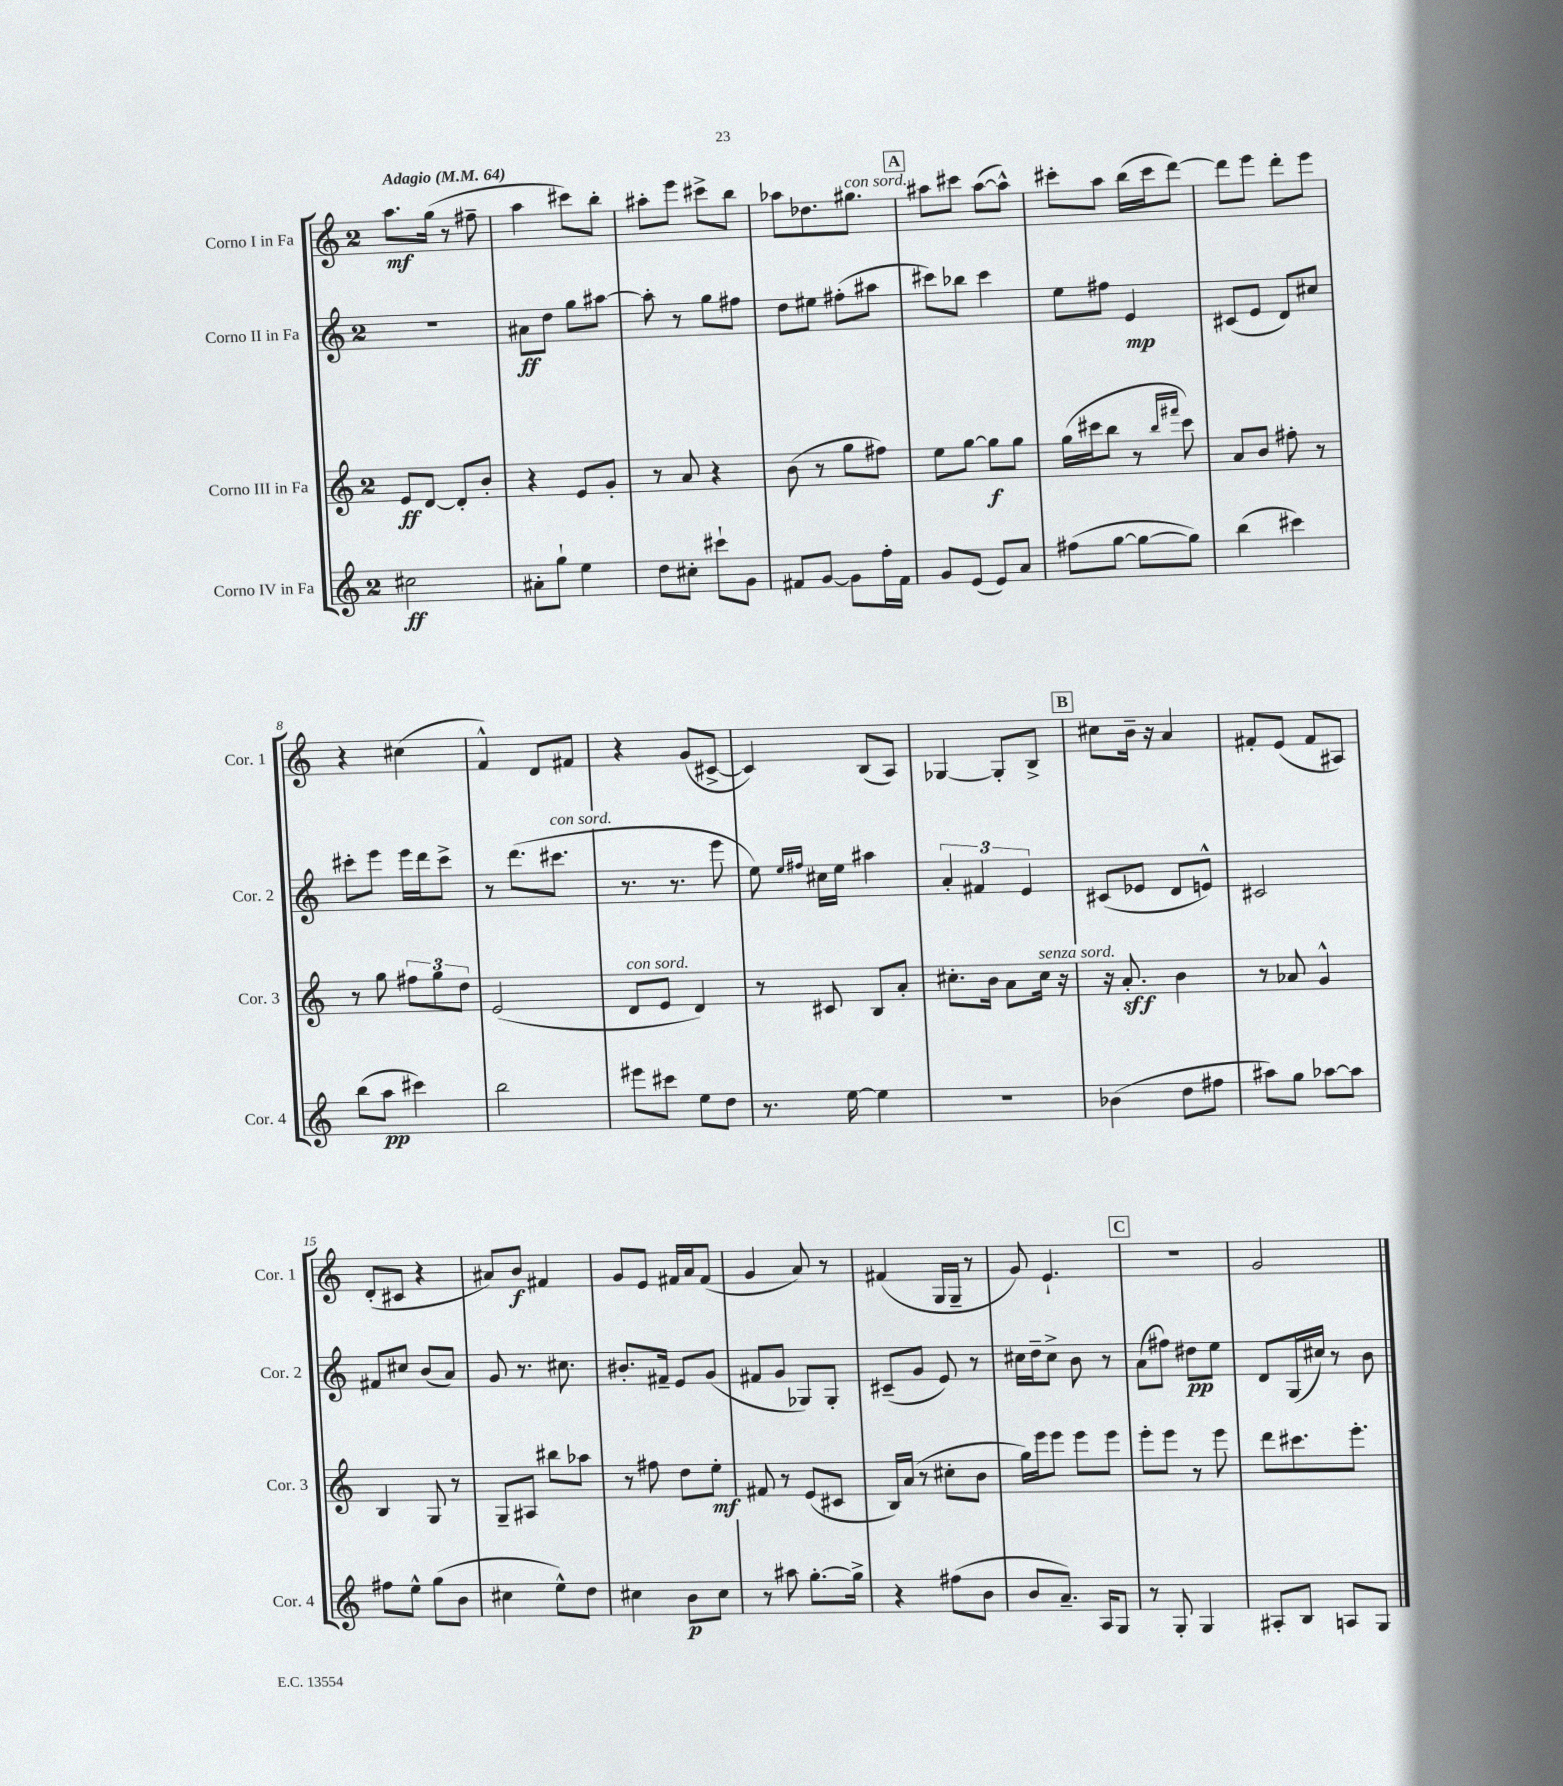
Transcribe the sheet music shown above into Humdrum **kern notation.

**kern	**kern	**kern	**kern
*staff4	*staff3	*staff2	*staff1
*clefG2	*clefG2	*clefG2	*clefG2
*k[]	*k[]	*k[]	*k[]
*M2/4	*M2/4	*M2/4	*M2/4
*MM64	*MM64	*MM64	*MM64
2cc#	8e	2r	8.aa
.	[8d	.	.
.	.	.	(16gg
.	8d']	.	8r
.	8b'	.	8ff#~
=	=	=	=
8a#'	4r	8a#	4aa
8gg`	.	8dd	.
4ee	8e	8gg	8ccc#)
.	8g'	[8aa#	8bb'
=	=	=	=
8dd	8r	8aa#']	8aa#'
8cc#'	8a	8r	8eee
8ccc#`	4r	8gg	8ccc#^
8g	.	8ff#	8bb
=	=	=	=
8f#	(8b	8dd	8aa-
[8g	8r	8ee#	8.dd-
8g]	8gg	(8ff#'	.
.	.	.	8.gg#
16ff'	8ff#)	8aa#	.
16f#	.	.	.
=	=	=	=
8g	8ee	8ccc#)	8aa#
(8e	[8gg	8bb-	8ccc#
8e)	8gg]	4ccc#	([8aa#
8a	8gg	.	8aa#^^])
=	=	=	=
(8ff#	(16gg	8ee	8ccc#'
.	16ccc#	.	.
[8gg	8bb	8ff#	8aa
8gg_	8r	4e	(16bb
.	.	.	16ccc#
.	16qqbb	.	.
.	16qqfff#	.	.
8gg])	8ccc#)	.	[8ddd)
=	=	=	=
(4bb	8a	(8c#	8ddd]
.	8b	8e	8eee
4ccc#)	8ff#'	8d)	8ddd'
.	8r	8cc#	8eee
=	=	=	=
(8bb	8r	8ccc#'	4r
8aa	8gg	8eee	.
4ccc#)	12ff#	16eee	(4cc#
.	.	16ddd	.
.	12gg	.	.
.	.	8ccc#^	.
.	12dd	.	.
=	=	=	=
2bb	(2e	8r	4f^^)
.	.	(8.ddd	.
.	.	.	8d
.	.	8.ccc#	.
.	.	.	8f#
=	=	=	=
8eee#	8d	8.r	4r
8ccc#	8e	.	.
.	.	8.r	.
8ee	4d)	.	(8g
8dd	.	8eee	[8c#^
=	=	=	=
8.r	8r	8ee)	4c#])
.	.	16qqee	.
.	.	16qqff#	.
.	8c#	16cc#	.
[16ee	.	16ee	.
4ee]	8B	4aa#	(8B
.	8a'	.	8A)
=	=	=	=
2r	8.cc#'	6a'	[4G-
.	.	6f#	.
.	16b	.	.
.	8a	.	8G-']
.	.	6e	.
.	16cc#	.	8B^
.	16r	.	.
=	=	=	=
(4b-	16r	(8c#	8cc#
.	8.a'	.	.
.	.	8e-	16b~
.	.	.	16r
8dd	4b	8d	4a
8ff#	.	8e^^)	.
=	=	=	=
8aa#)	8r	2c#	8f#'
8gg	8a-	.	(8e
[8aa-	4g^^	.	8f#
8aa-]	.	.	8A#)
=	=	=	=
8ff#	4B	8f#	(8d'
8ee^^	.	8cc#	8c#
(8gg	8G	(8b	4r
8b	8r	8a)	.
=	=	=	=
4cc#	8G~	8g	8a#)
.	8A#	8.r	8b
8ee^^)	8bb#	.	4f#
.	.	8.cc#	.
8dd	8aa-	.	.
=	=	=	=
4cc#	8r	8.b#'	8g
.	8ff#	.	8e
.	.	16f#~	.
8b	8dd	8e	16f#
.	.	.	16a
8cc#	8ee'	(8g	(8f#
=	=	=	=
8r	8f#	8f#	4g
8aa#	8r	8g	.
[8.gg'	(8e	8G-)	8a)
.	8c#	8G-'	8r
16gg^]	.	.	.
=	=	=	=
4r	16B)	(8c#~	(4f#
.	(16a	.	.
.	8r	8g	.
(8ff#	8cc#'	8e)	16G
.	.	.	16G~
8b	8b	8r	8r
=	=	=	=
8b	16gg)	16cc#	8g)
.	16eee	16dd~	.
8.a~)	8eee	8cc#^	4.e`
.	8eee	8b	.
16A	.	.	.
8G	8eee	8r	.
=	=	=	=
8r	8eee'	(8a	2r
8G'	8eee	8ff#)	.
4G	8r	8dd#	.
.	8eee	8ee	.
=	=	=	=
8A#'	8ddd	8d	2g
8B	8.ccc#	(16G	.
.	.	16cc#)	.
8A	.	8r	.
.	8.eee'	.	.
8G	.	8b	.
==	==	==	==
*-	*-	*-	*-
